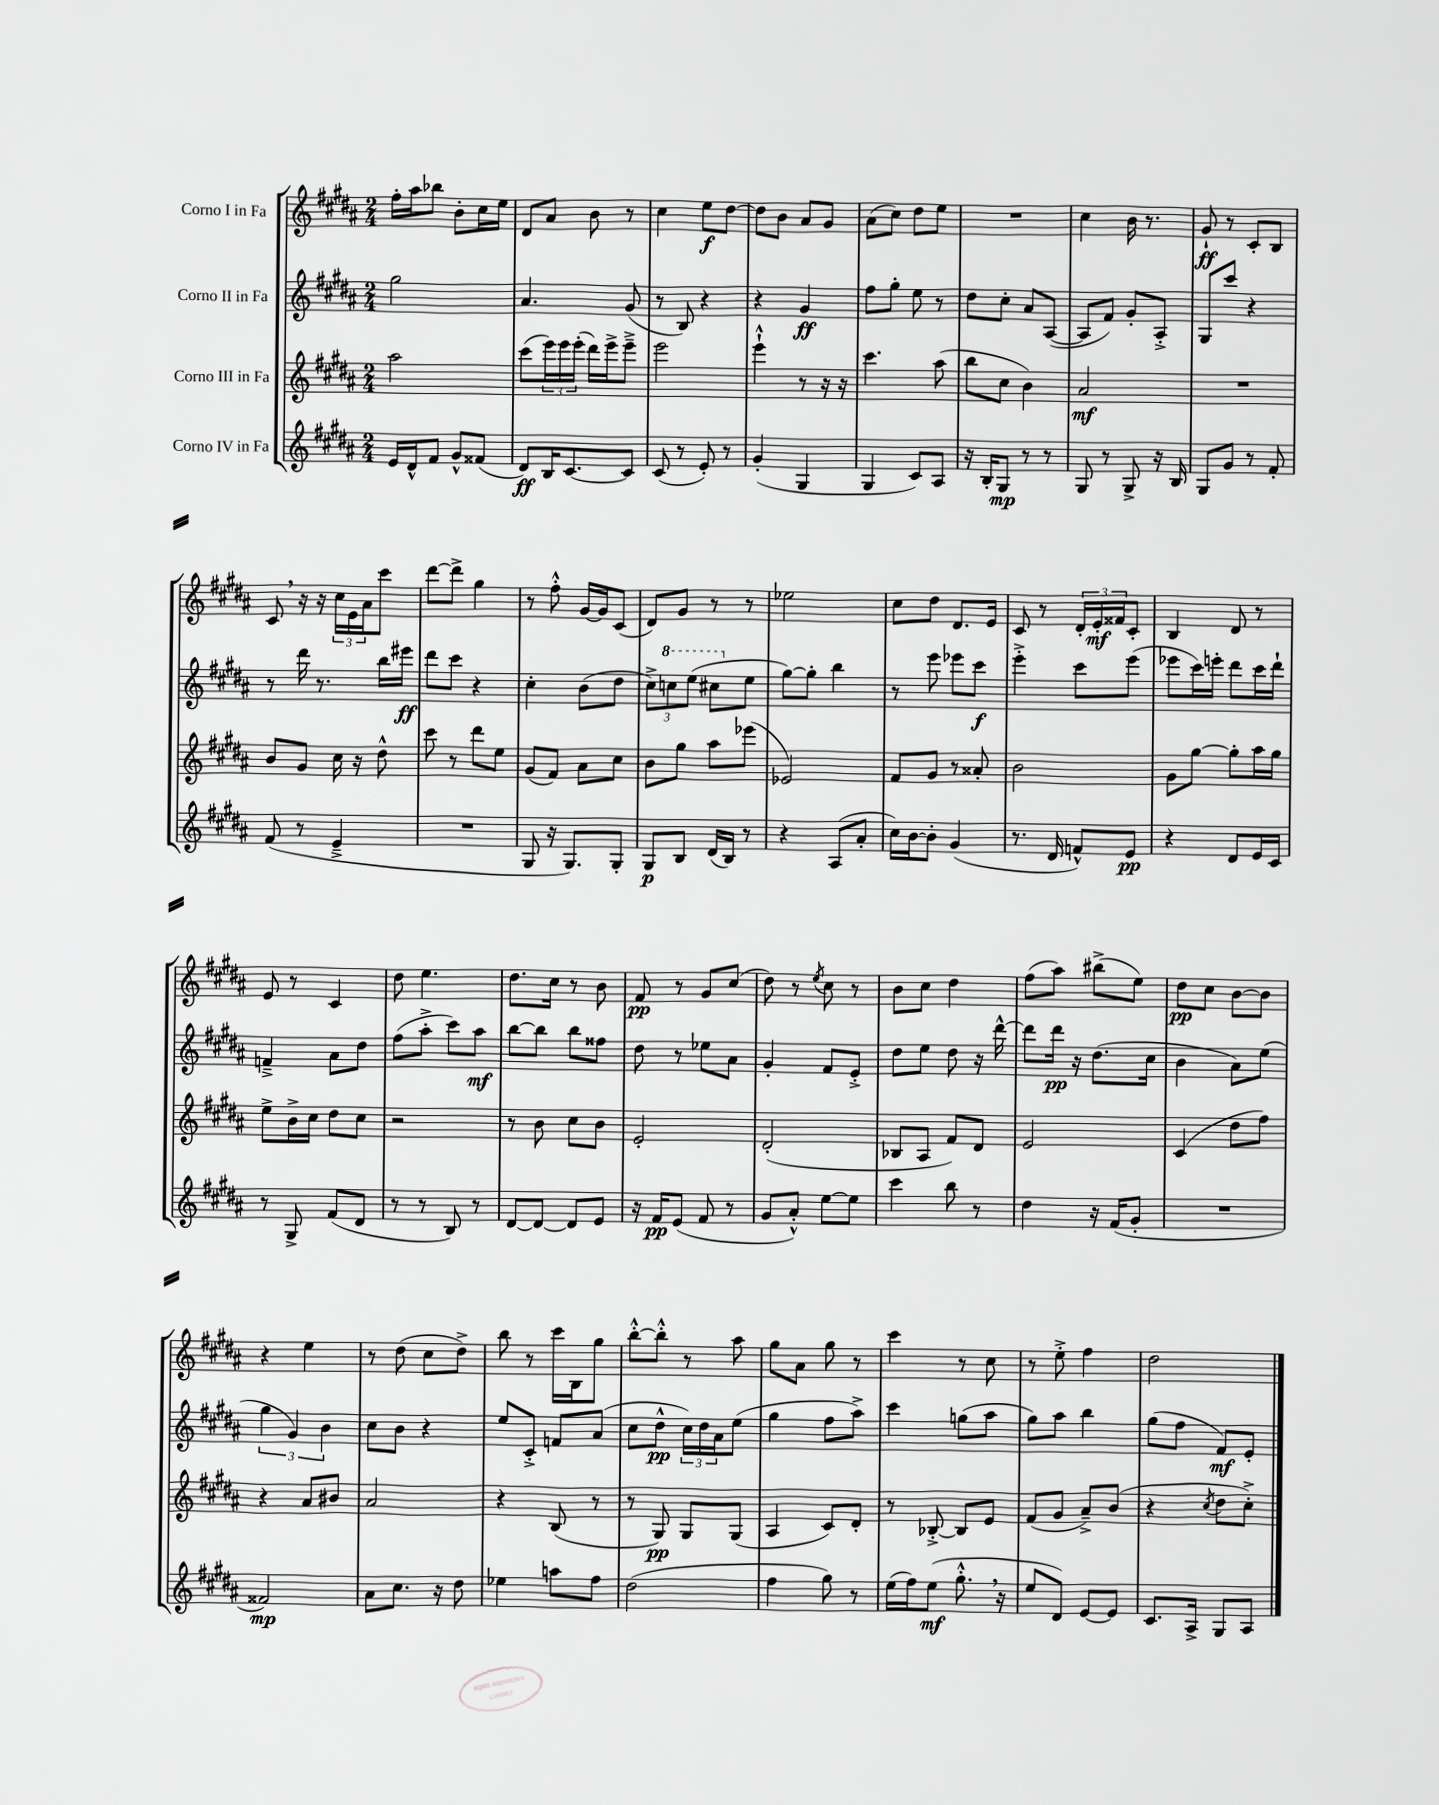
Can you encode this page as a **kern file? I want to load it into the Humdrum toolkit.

**kern	**kern	**kern	**kern
*staff4	*staff3	*staff2	*staff1
*clefG2	*clefG2	*clefG2	*clefG2
*k[f#c#g#d#a#]	*k[f#c#g#d#a#]	*k[f#c#g#d#a#]	*k[f#c#g#d#a#]
*M2/4	*M2/4	*M2/4	*M2/4
16e	2aa#	2gg#	16ff#'
16d#^^	.	.	16aa#
8f#	.	.	8bb-
8g#^^	.	.	8b'
(8f##	.	.	16cc#
.	.	.	16ee
=	=	=	=
8d#)	(8ccc#	4.a#	8d#
16B	24eee)	.	8a#
.	24eee	.	.
[8.c#	.	.	.
.	(24eee'	.	.
.	16ddd#)	.	8b
.	16eee^	.	.
8c#]	8eee~^	(8g#	8r
=	=	=	=
(8c#	2eee	8r	4cc#
8r	.	8B)	.
8e')	.	4r	8ee
8r	.	.	[8dd#
=	=	=	=
(4g#'	4eee`^^	4r	8dd#]
.	.	.	8b
4G#	8r	4g#	8a#
.	16r	.	8g#
.	16r	.	.
=	=	=	=
4G#	4.ccc#	8ff#	(8a#
.	.	8gg#'	8cc#)
8c#)	.	8ee	8dd#
8A#	(8aa#	8r	8ee
=	=	=	=
16r	8bb	8dd#	2r
16B'	.	.	.
8G#	8cc#	8cc#'	.
8r	4b)	8a#	.
8r	.	([8A#	.
=	=	=	=
8G#	2a#	8A#]	4cc#
8r	.	8f#)	.
8G#^	.	8g#'	16b
.	.	.	8.r
16r	.	8A#'^	.
16B	.	.	.
=	=	=	=
8G#	2r	8G#	8g#`
8g#	.	8ccc#	8r
8r	.	4r	8c#'
8f#'	.	.	8B
=	=	=	=
(8f#	8b	8r	8c#
8r	8g#	16ddd#	16r
.	.	8.r	16r
4e~^	16cc#	.	24cc#
.	.	.	24e
.	16r	.	.
.	.	.	24a#
.	8dd#^^	16bb	8ccc#
.	.	16eee#	.
=	=	=	=
2r	8ccc#	8ddd#	[8ddd#
.	8r	8ccc#	8ddd#^]
.	8ddd#	4r	4gg#
.	8ee	.	.
=	=	=	=
8G#	(8g#	4cc#'	8r
16r	8f#)	.	8ff#'^^
8.G#)	.	.	.
.	8a#	(8b	[16g#
.	.	.	16g#]
8G#'	8cc#	8dd#	(8c#
=	=	=	=
8G#	8b	12cc#^)	8d#)
.	.	12ccc	.
8B	8gg#	.	8g#
.	.	(12eee	.
(16d#	8aa#	8ccc#	8r
16B)	.	.	.
8r	(8eee-	8ee	8r
=	=	=	=
4r	2e-)	[8gg#)	2ee-
.	.	8gg#']	.
(8A#	.	4bb	.
8a#'	.	.	.
=	=	=	=
16cc#)	8f#	8r	8cc#
[16b	.	.	.
8b']	8g#	8eee	8dd#
(4g#	8r	8eee-	8.d#
.	8a##'	8ccc#	.
.	.	.	16e
=	=	=	=
8.r	2b	4eee'^	8c#
.	.	.	8r
16d#	.	.	.
8f^^)	.	8ccc#	24d#'
.	.	.	24e'
.	.	.	24f##
8e	.	(8eee	8c#'
=	=	=	=
4r	8g#	8eee-	4B
.	[8gg#	16ccc#)	.
.	.	16eee'	.
8d#	8gg#']	8ddd#	8d#
16e	16aa#	16ccc#	8r
16c#	16gg#	16ddd#`	.
=	=	=	=
8r	8ee^	4f~^	8e
8G#^	16b^	.	8r
.	16cc#	.	.
(8f#	8dd#	8a#	4c#
8d#	8cc#	8dd#	.
=	=	=	=
8r	2r	(8ff#	8dd#
8r	.	8aa#'^	4.ee
8B)	.	8ccc#)	.
8r	.	8aa#	.
=	=	=	=
[8d#	8r	[8bb	8.dd#
8d#_	8b	8bb]	.
.	.	.	16cc#
8d#]	8cc#	8bb	8r
8e	8b	8ff##	8b
=	=	=	=
16r	2e'	8dd#	8f#
16f#	.	.	.
(8e	.	8r	8r
8f#	.	8ee-	8g#
8r	.	8a#	(8cc#
=	=	=	=
8g#	(2d#'	4g#'	8dd#)
8a#'^^)	.	.	8r
.	.	.	8qee
[8ee	.	8f#	8cc#
8ee]	.	8e'^	8r
=	=	=	=
4ccc#	8B-	8dd#	8b
.	8A#	8ee	8cc#
8bb	8f#)	8dd#	4dd#
8r	8d#	16r	.
.	.	[16ddd#^^	.
=	=	=	=
4dd#	2e	8ddd#]	(8ff#
.	.	16ddd#	8aa#)
.	.	16r	.
16r	.	(8.dd#	(8bb#^
(16f#	.	.	.
8g#'	.	.	8ee)
.	.	16cc#	.
=	=	=	=
2r	(4c#	4b	8dd#
.	.	.	8cc#
.	8dd#	8a#)	[8b
.	8ff#)	(8ee	8b]
=	=	=	=
2f##)	4r	6gg#	4r
.	.	6g#)	.
.	8a#	.	4ee
.	.	6b	.
.	8b#	.	.
=	=	=	=
8a#	2a#	8cc#	8r
8.cc#	.	8b	(8dd#
.	.	4r	8cc#
16r	.	.	.
8dd#	.	.	8dd#^)
=	=	=	=
4ee-	4r	8ee	8bb
.	.	8c#'^	8r
8aa	(8B	8f	16ccc#
.	.	.	16B
8ff#	8r	(8a#	8gg#
=	=	=	=
(2dd#	8r	8cc#	[8bb'^^
.	8G#)	8dd#^^	8bb'^^]
.	8G#	24cc#)	8r
.	.	24dd#	.
.	.	24a#	.
.	(8G#	(8ee	8aa#
=	=	=	=
4ff#	4A#	4gg#	8gg#
.	.	.	8a#
8gg#)	8c#)	8ff#	8gg#
8r	8d#'	8aa#^)	8r
=	=	=	=
(16ee	8r	4ccc#	4ccc#
16ff#)	.	.	.
(8ee	[8B-'^	.	.
8.gg#'^^	8B-]	(8gg	8r
.	8e	8aa#	8cc#
16r	.	.	.
=	=	=	=
8ee	(8f#	8gg#)	8r
8d#)	8g#	8aa#	8ee'^
[8e	8a#~^)	4bb	4ff#
8e]	(8b	.	.
=	=	=	=
8.c#	4r	(8gg#	2dd#
.	.	8ff#	.
16A#^	.	.	.
.	8qcc#	.	.
8G#	8dd#	8f#)	.
8A#	8cc#'^)	8e'	.
==	==	==	==
*-	*-	*-	*-
